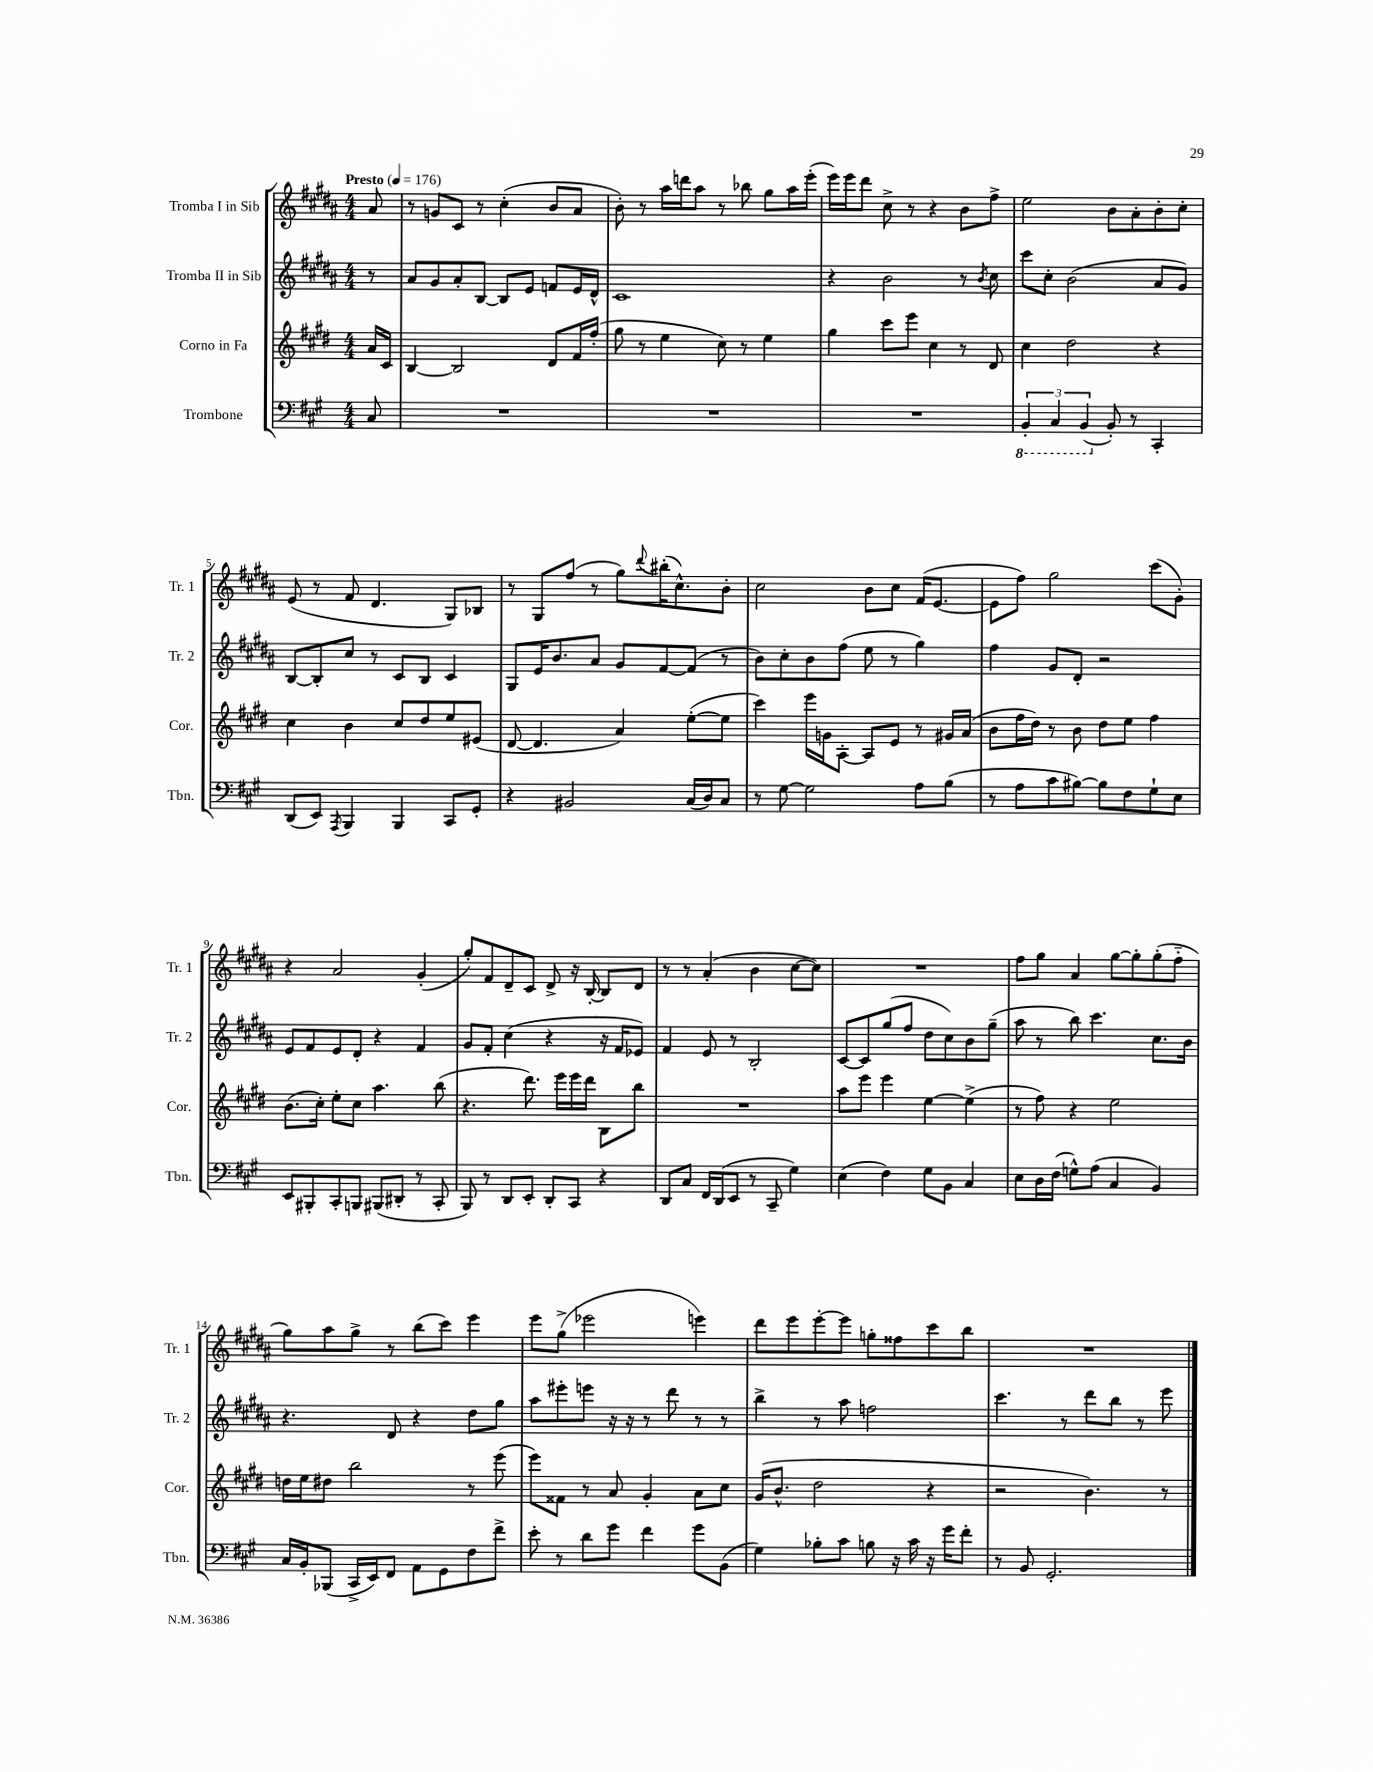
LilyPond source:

<<
\new StaffGroup <<
\new Staff = "s0" \with { instrumentName = "Tromba I in Sib" shortInstrumentName = "Tr. 1" } {
    \clef treble \key b \major \numericTimeSignature \time 4/4 \partial 8 \tempo "Presto" 4 = 176
    ais'8 |
    r8 g'8 cis'8 r8 cis''4-.( b'8 ais'8 |
    b'8-.) r8 ais''16 d'''16 ais''8 r8 bes''8 gis''8 ais''16 e'''16-.( |
    e'''16) e'''16 dis'''8 cis''8-> r8 r4 b'8 fis''8-> |
    e''2 b'8 ais'8-. b'8-. cis''8-. |
    e'8( r8 fis'8 dis'4. gis8) bes8 |
    r8 gis8 fis''8( r8 gis''8) \appoggiatura { dis'''8 } bis''16-.( cis''8.-^) b'8-. |
    cis''2 b'8 cis''8 fis'16( e'8.~ |
    e'8 fis''8) gis''2 cis'''8( gis'8-.) |
    r4 ais'2 gis'4-.( |
    gis''8-.) fis'8 dis'8-- cis'8 dis'8-> r16 b16~-. b8 dis'8 |
    r8 r8 ais'4-.( b'4 cis''8~ cis''8) |
    R1 |
    fis''8 gis''8 ais'4 gis''8~ gis''8-. gis''8-.( fis''8-_ |
    gis''8) ais''8 gis''8-> r8 b''8( cis'''8) e'''4 |
    e'''8 gis''8->( ees'''2 e'''4) |
    dis'''8 e'''8 e'''8~-. e'''8 g''8-. fisis''8 cis'''8 b''8 |
    R1 \bar "|." |
}
\new Staff = "s1" \with { instrumentName = "Tromba II in Sib" shortInstrumentName = "Tr. 2" } {
    \clef treble \key b \major \numericTimeSignature \time 4/4 \partial 8
    r8 |
    ais'8 gis'8 ais'8-. b8~ b8 e'8 f'8 e'16 dis'16-^ |
    cis'1 |
    r4 b'2 r8 \acciaccatura { b'8 } cis''8 |
    cis'''8 cis''8-. b'2( ais'8 gis'8) |
    b8~ b8-. cis''8 r8 cis'8 b8 cis'4 |
    gis8 e'16 b'8. ais'8 gis'8 fis'8~ fis'8( r8 |
    b'8) cis''8-. b'8 fis''8( e''8 r8 gis''4) |
    fis''4 gis'8 dis'8-. r2 |
    e'8 fis'8 e'8 dis'8-. r4 fis'4 |
    gis'8 fis'8-. cis''4( r4 r16 fis'16 ees'8) |
    fis'4 e'8 r8 b2-. |
    cis'8~ cis'8 gis''8( fis''8 dis''8 cis''8) b'8 gis''8--( |
    ais''8 r8 b''8) cis'''4. cis''8. b'16 |
    r4. dis'8 r4 dis''8 gis''8 |
    ais''8 eis'''8-. e'''8 r16 r16 r8 dis'''8 r8 r8 |
    b''4-> r8 ais''8 f''2 |
    cis'''4. r8 dis'''8 b''8 r8 e'''8 \bar "|." |
}
\new Staff = "s2" \with { instrumentName = "Corno in Fa" shortInstrumentName = "Cor." } {
    \clef treble \key e \major \numericTimeSignature \time 4/4 \partial 8
    a'16 cis'16 |
    b4~ b2 dis'8 fis'16 fis''16-.( |
    gis''8 r8 e''4 cis''8) r8 e''4 |
    gis''4 cis'''8 e'''8 cis''4 r8 dis'8 |
    cis''4 dis''2 r4 |
    cis''4 b'4 cis''8 dis''8 e''8 eis'8( |
    dis'8~ dis'4. a'4) e''8~-.( e''8 |
    cis'''4) e'''16 g'16 a8~-. a8 e'8 r8 gis'16 a'16( |
    b'8 fis''16 dis''16) r8 b'8 dis''8 e''8 fis''4 |
    b'8.( cis''16-.) e''8-. cis''8 a''4. b''8( |
    r4. dis'''8.) e'''16 e'''16 dis'''16 b8 b''8 |
    R1 |
    a''8 e'''8 e'''4 e''4~ e''4->( |
    r8 fis''8) r4 e''2 |
    d''16 e''16 dis''8 b''2 r8 e'''8( |
    e'''8) fisis'8 r8 a'8 gis'4-. a'8 cis''8 |
    gis'16( b'8.-^ dis''2 r4 |
    r2 b'4.) r8 \bar "|." |
}
\new Staff = "s3" \with { instrumentName = "Trombone" shortInstrumentName = "Tbn." } {
    \clef bass \key a \major \numericTimeSignature \time 4/4 \partial 8
    cis8 |
    R1 |
    R1 |
    R1 |
    \tuplet 3/2 { \ottava #-1 b,,4-. cis,4 b,,4( \ottava #0 } b,8-.) r8 cis,4-. |
    d,8( e,8) \acciaccatura { a,,8 } b,,4 b,,4 cis,8 gis,8-. |
    r4 bis,2 cis16( d16) cis8 |
    r8 gis8~ gis2 a8 b8( |
    r8 a8 cis'8 bis8~) bis8 fis8 gis8-! e8 |
    e,8 bis,,8-. cis,8-. b,,8 bis,,8( dis,8-. r8 cis,8-. |
    b,,8) r8 d,8 e,8-. d,8-. cis,8 r4 |
    d,8 cis8 fis,16 d,16( e,8 r8 cis,8-- gis4) |
    e4( fis4) gis8 b,8 cis4 |
    e8 d16 fis16( g8-^) a8( cis4 b,4) |
    cis16 b,16-. bes,,8( cis,16-> e,16) fis,8 a,8 gis,8 fis8 fis'8-> |
    e'8-. r8 d'8 gis'8 fis'4 gis'8 b,8( |
    gis4) bes8-. cis'8 b8 r16 cis'16 r16 gis'16 fis'8-. |
    r8 b,8 gis,2.-. \bar "|." |
}
>>
>>
